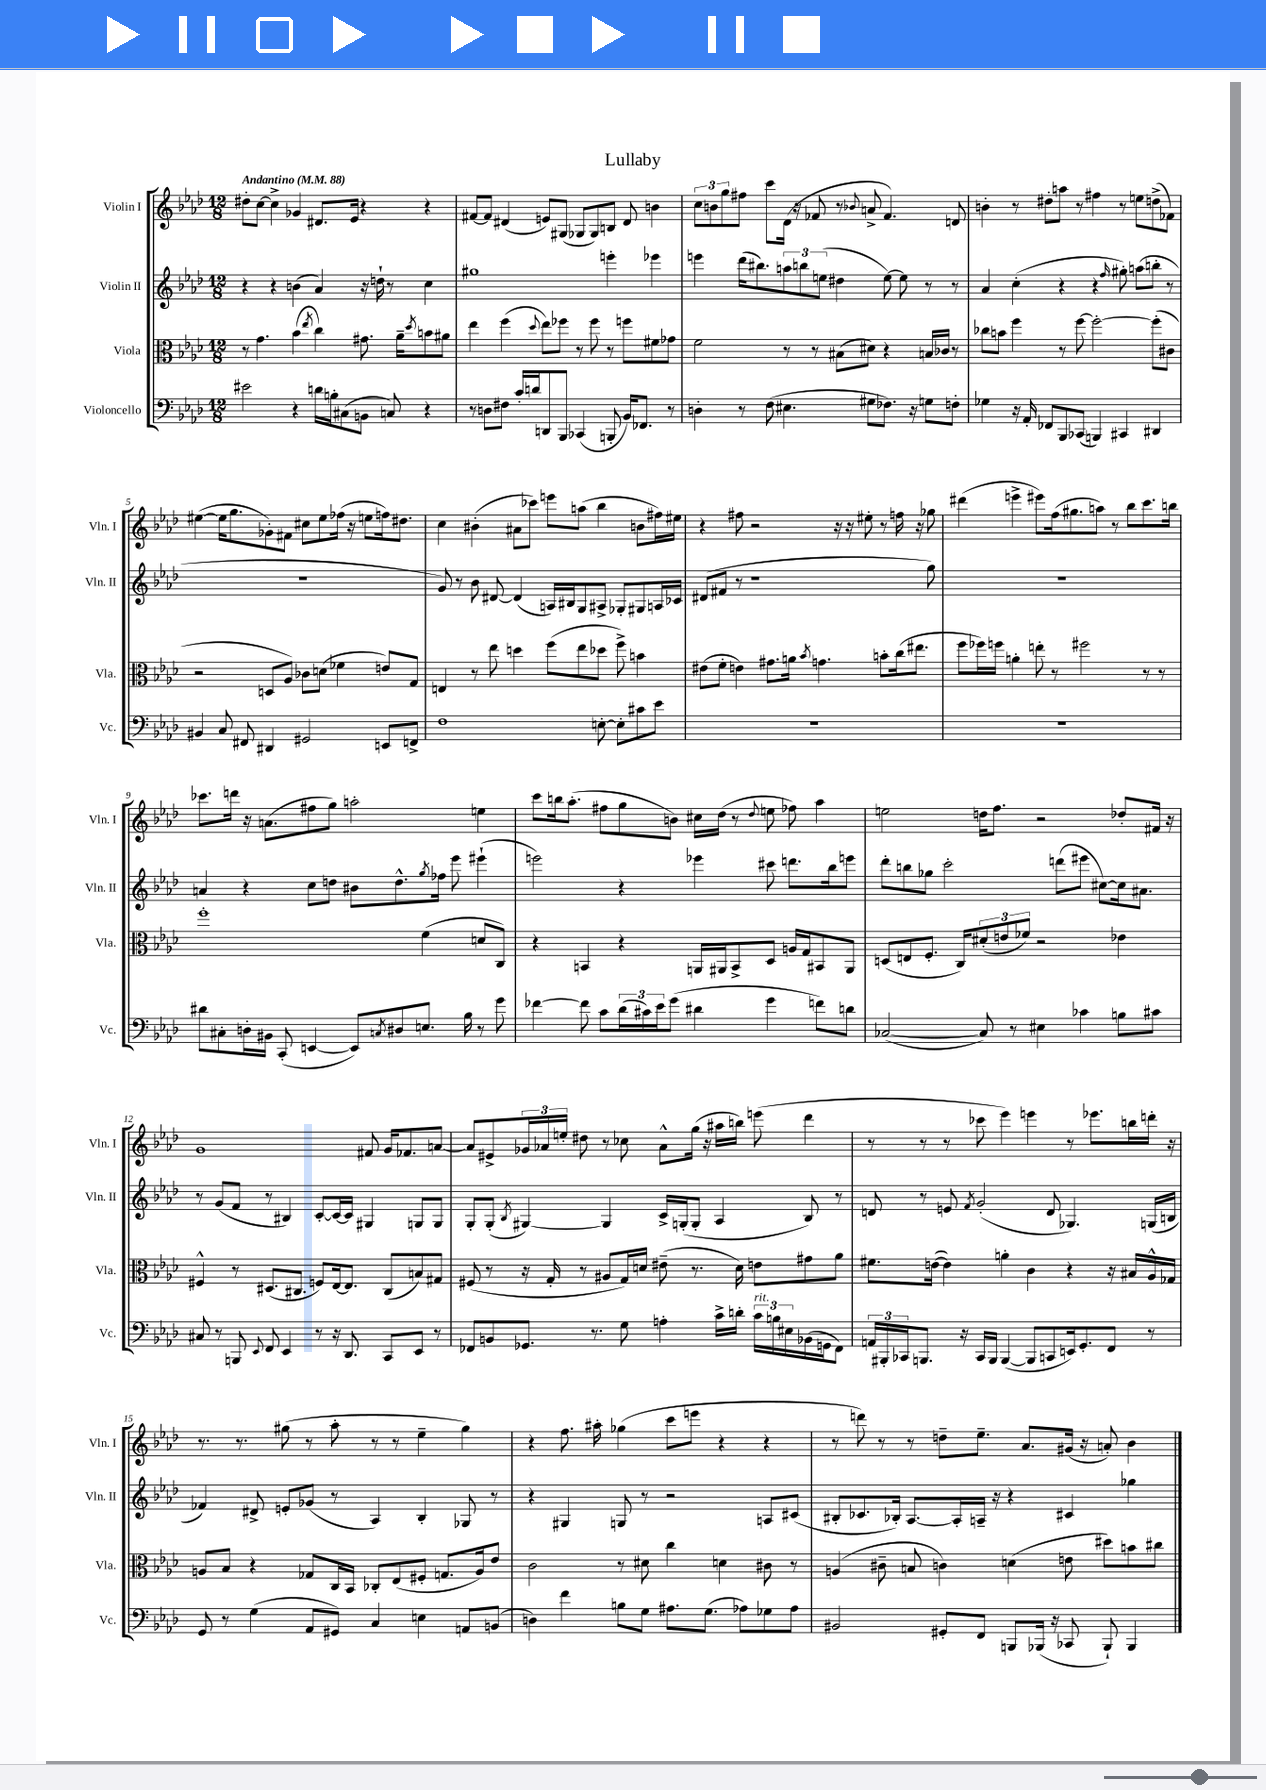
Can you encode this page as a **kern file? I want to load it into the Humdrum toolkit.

**kern	**kern	**kern	**kern
*part4	*part3	*part2	*part1
*staff4	*staff3	*staff2	*staff1
*I"Violoncello	*I"Viola	*I"Violin II	*I"Violin I
*I'Vc.	*I'Vla.	*I'Vln. II	*I'Vln. I
*clefF4	*clefC3	*clefG2	*clefG2
*k[b-e-a-d-]	*k[b-e-a-d-]	*k[b-e-a-d-]	*k[b-e-a-d-]
*M12/8	*M12/8	*M12/8	*M12/8
*MM88	*MM88	*MM88	*MM88
=1	=1	=1	=1
!	!	!	!LO:TX:a:B:t=Andantino
2e#X\	8r	4r	8dd#X'\L
.	4.g\	.	[8cc\J
.	.	4r	4cc^\]
4r	(4b-\	(4bn\	4g-X/
.	8qee-/	.	.
16dn\LL	4cc\)	4a-/)	8.d#X/L
16Bn'\J	.	.	.
(8C#X\	.	.	.
.	.	.	16e-/Jk
8BBn\J	8.g#X\	16r	4r
.	.	16ddn`\	.
8Cn/)	.	8r	.
.	16a-~\KL	.	.
.	8qdd-/	.	.
4r	8bn\	4cc\	4r
.	8a#X\J	.	.
=2	=2	=2	=2
8r	4ee-\	1gg#X	[8f#X/L
8Dn\L	.	.	8f#/J]
8F#X\J	(4ff\	.	(4d#X/
16c'/LL	.	.	.
16dn/J	.	.	.
.	8qqdd-/	.	.
8DDn/	8ee-\L)	.	8en/L)
8BBB-/J	8ff-X\J	.	(8G#X/J
(4CC-X/	8r	.	8G-X/L
.	8ff-\	.	8G-/)
8BBBn'/	8r	4eeen'\	8Bn/J
16BB-/KL)	8ffn\L	.	8d#/
8.FF-X/J	.	.	.
.	8f#X\	4eee-X\	4bn\
8r	8g-X\J	.	.
=3	=3	=3	=3
4Dn'\	2f\	4eeen\	12cc\L
.	.	.	12bn\
.	.	.	12gg\
8r	.	(16ddd-\KL	8ff#X\J
.	.	8.bb#X\)	.
(8F\	.	.	8ccc\L
4.E#X\	8r	12aan\	(16d-\Jk
.	.	.	16r
.	.	12bbn\	.
.	8r	.	8f-X/
.	.	(12een\J	.
.	(8B#X\L	4dd#X\	8r
.	.	.	8qqb-X/
8G#X\L	8d#X\J)	.	8an^/
8.F-X\J)	4r	[8ee\)	4.f-/)
.	.	8ee\]	.
16r	.	.	.
8Gn\L	16Bn/LL	8r	.
.	16c-X/JJ	.	.
8Fn'\J	8r	8r	8dn/
=4	=4	=4	=4
4G-X\	8cc-X\L	4a-/	4bn'\
.	8bn\J	.	.
16r	4ff\	(4cc'\	8r
16AA-'/	.	.	.
8FF-X/L	.	.	8dd#X'\L
8BBB-/	8r	4r	8aan\J
(8CC-X/J	[8ff\	.	8r
4BBBn/)	2ff'\_	4r	4ff#X\
.	.	16qqff/	.
4CC#X/	.	8gg#X'\)	8r
.	.	(8aan\L	8een\L
4DD#X/	(8ff'\L]	8bbn'\J	(8ddn^\
.	8c#X\J	8r	8f-X\J)
!!LO:LB:g=z
=5	=5	=5	=5
4BB#X/	2r	1.r	([4ee#X\
8C/	.	.	16ee#\KL]
.	.	.	8.gg\
8FF#X/	.	.	.
4DD#X/	8Dn/L	.	8g-X'\)
.	8A-/J)	.	8f#X\J
2GG#X/	8c-X\L	.	8cc#X\L
.	(8dn\J	.	8ee#\
.	4f-X\	.	(16ff-X\Jk
.	.	.	16r
.	.	.	8een\L
8EEn/L	8en/L)	.	16ffn\k)
.	.	.	8.dd#X\J
8FFn^/J	8G/J	.	.
=6	=6	=6	=6
1F	4En/	8g/)	4cc\
.	.	8r	.
.	8r	8b-\	(4b#X'\
.	8ee-\	[8d#X/	.
.	4ddn\	(4d#/]	8a#X\L
.	.	.	8ccc-X\J)
.	(8ff\L	16An/LL)	8eeen\L
.	.	16B#X/J	.
.	8ee-\	8G/	(8aan\J
[8En'\	8dd-X\J	8A#X^/J	4bb-\
8E'\L]	8ff^\)	8G-X'/L	.
8c#X\	4bn\	8G#X/	8bn\L
8e-\J	.	16An/L	16ff#X\L)
.	.	16c-X/JJ	16ee#X\JJ
=7	=7	=7	=7
1.r	(8e#X\L	(8d#X/L	4r
.	8f'\J	8f#X/J	.
.	4en\)	8r	8ff#X\
.	.	1r	2r
.	8.g#X\L	.	.
.	16an\Jk	.	.
.	8qb-/	.	.
.	4.gn\	.	.
.	.	.	16r
.	.	.	16r
.	.	.	8ee#X'\
.	8bn'\L	.	8r
.	(16cc\k	.	16ffn\
.	8.ee#X\J	.	16r
.	.	8gg\)	8gg-X\
=8	=8	=8	=8
1.r	8ff\L	1.r	(4ddd#X\
.	16ff-X\L)	.	.
.	16ffn\JJ	.	.
.	4an'\	.	4eeen^\
.	8een'\	.	8eee#X\L)
.	8r	.	(16ff\k
.	.	.	8.gg#X\
.	2ff#X\	.	.
.	.	.	8aan\J)
.	.	.	8r
.	.	.	8bb-\L
.	8r	.	8.ccc\
.	8r	.	.
.	.	.	16bbn\Jk
!!LO:LB:g=z
=9	=9	=9	=9
8d#X\L	1ff'	4an/	8.ccc-X\L
8C#X'\	.	.	.
.	.	.	16dddn\Jk
16Dn'\L	.	4r	16r
16BB#X\JJ	.	.	(8.an\L
(8CC'/	.	.	.
[4EEn/	.	8cc\L	8ff#X\
.	.	8ddn\J	8gg\J)
8EE/L])	.	8b#X\L	2aan'\
8qCn/	.	.	.
8D#X/	.	8.dd^^\	.
8.En/J	(4f\	.	.
.	.	8qgg/	.
.	.	16ff-X\Jk	.
.	.	8eee-\	.
16B-\	.	.	.
8r	8dn/L	(4eee#X`\	4een\
8g\	8C/J)	.	.
=10	=10	=10	=10
[4f-X\	4r	2eeen\)	8ccc\L
.	.	.	16bbn\k
.	.	.	(8.aa-'\J
8f-\]	4BBn/	.	.
8c\L	.	.	8ff#X\L
(24d-\L	4r	4r	8gg\
24c#X\)	.	.	.
24e-\J	.	.	.
(8g\J	.	.	8bn\J)
4d#X\	16AAn/LL	4eee-X\	16cc#X\LL
.	16AA#X/J	.	(16dd-\JJ
.	8BB^/	.	8r
.	.	.	8qqdd-/
4g\	8D-/J	8ccc#X\	8een\
.	16An/LL	8.dddn\L	8ff-X\)
.	16G/J	.	.
8fn\L)	8BB#X/	.	4aa-\
.	.	16bb-\k	.
8dn\J	8AA#/J	8eeen\J	.
=11	=11	=11	=11
([2C-X/	(8Dn/L	8ddd-'\L	2een\
.	8En/	8bbn\	.
.	8.F'/J	8gg-X\J	.
.	.	2ccc'\	.
.	16C/KL)	.	.
8C-/])	(12d#X'/	.	16ddn\KL
.	.	.	8.ff\J
.	12en/	.	.
8r	.	.	.
.	12f-X/J)	.	.
4E#X\	2r	.	2r
.	.	(8dddn\L	.
4c-X\	.	8eee#X\J	.
.	.	[8cc#X\L)	.
8Bn\L	4e-X\	16cc#\k]	8dd-X'/L
.	.	8.a#X\J	.
8c#X\J	.	.	16f#X/Jk
.	.	.	16r
!!LO:LB:g=z
=12	=12	=12	=12
8C#X/	4F#X^^/	8r	1g
8r	.	(8g/L	.
8BBBn/	8r	8f/J	.
8qqEE-/	.	.	.
8FF/	(8.D#X/L	8r	.
4EE-/	.	4B#X/)	.
.	8.C#X/J	.	.
8r	8Fn/L)	[8c'/L	.
16r	[16E-/k	16c/L_	.
8.DD-/	8.E-/J]	16c/JJ]	.
.	.	4G#X/	8f#X/
8CC/L	(8C#/L	.	16g/KL
.	.	.	8.f-X/
8EE-/J	8Bn/)	8Gn/L	.
8r	8G#X/J	8G/J	[8an/J
=13	=13	=13	=13
8FF-X/L	(8F#X/	8G'/L	8a/L]
8BBn/	8r	(8G'/J	8e#X^/
.	.	8qB-/	.
8.GG-X/J	16r	[4G#X/)	24g-X/L
.	.	.	24a-X/
.	16G'/	.	.
.	.	.	24een'/JJ
.	8r	.	8dd#X\
8.r	.	.	.
.	8A#X/L	4G#/]	8r
8G\	16G/L)	.	8cc-X\
.	16dn/JJ	.	.
4An'\	(8e#X~\	16c^/LL	8a-^^\L
.	.	(16Gn'/J	.
.	8.r	8G'/J	(16gg\Jk
.	.	.	16r
16c^\LL	.	4A-/	16aa#X\LL
16dn'\JJ	16d\)	.	16bbn\JJ)
!LO:TX:a:i:t=rit.	!	!	!
24c\LL	8en\L	.	(8eeen\
24Bn\	.	.	.
24E#X\	.	.	.
(16BB-X\	8g#X\	8B-/)	4ddd-\
16GGn\J	.	.	.
8FF-\J)	8a-\J	8r	.
=14	=14	=14	=14
24AAn/LL	8.f#X\L	8dn/	8r
24BBB#X'/	.	.	.
24CC-X/J	.	.	.
8.BBBn/J	.	8r	8r
.	([16en\Jk	.	.
.	4e\])	8en/	8r
16r	.	.	.
.	.	8qf/	.
16CC-/LL	.	(2g'/	8ccc-X\
16BBB/JJ	.	.	.
([4BBB/	4an'\	.	4eee-\)
8BBB/L]	4c\	.	4eeen\
8CCn/	.	8d/	.
16EEn/k)	4r	4.G-X/)	8r
8.GG'/	.	.	.
.	.	.	8.eee-X\L
8FF/J	16r	.	.
.	16B#X/LL	.	16bbn\L
8r	16A-^^/	(16Gn/LL	16dddn'\JJ
.	16G-X/JJ	16Bn/JJ	16r
!!LO:LB:g=z
=15	=15	=15	=15
8GG/	8An/L	4f-X/)	8.r
8r	8B-/J	.	.
.	.	.	8.r
(4G\	4r	8d#X^/	.
.	.	8en'/L	(8gg#X\
8AA-/L	8G-X/L	(8g-X/J	8r
8GG#X/J)	16C/L	8r	8aa-'\
.	16BB-/JJ	.	.
4C/	8C-X'/L	4A-/)	8r
.	(8E-/	.	8r
4En\	8F#X'/J	4B-'/	4ee-~\
.	8.Gn/L	.	.
8AAn/L	.	8G-X/	4gg#\)
.	16A/k)	.	.
(8BBn/J	8e-/J	8r	.
=16	=16	=16	=16
4Dn\)	2c\	4r	4r
4f\	.	4G#X/	8.ff\
.	.	.	16aa#X'\
8Bn\L	8r	8Gn/	(4gg-X\
8G\J	8d#X\	8r	.
8.A#X\L	4cc\	2r	8ccc\L
.	.	.	8eeen\J
(8.G\J	.	.	.
.	4dn\	.	4r
8A-X\L)	.	.	.
8G-X\	8c#X\	8An/L	4r
8A-\J	8r	(8c#X/J	.
=17	=17	=17	=17
2BB#X/	(4An/	8B#X'/L	8r
.	.	8.c-X/	8dddn\)
.	8c#X~\	.	8r
.	.	16B-X'/Jk)	.
.	8Bn/	[8.A-/L	8r
8GG#X'/L	4cn\)	.	8ddn~\L
.	.	16A-'/L]	.
8FF/J	.	16An~/JJ	8.ee-~\J
.	.	16r	.
8BBBn/L	(4dn\	4r	.
.	.	.	8.a-/L
(16BBB-X/Jk	.	.	.
16r	.	.	.
8CC-X/	8en\	4c#X/	(16g#X/Jk
.	.	.	16r
8BBB-`/)	8dd#X\L)	.	8an'/)
4BBB-/	8bn\	4gg-X\	4b-\
.	8cc#X\J	.	.
==	==	==	==
*-	*-	*-	*-
